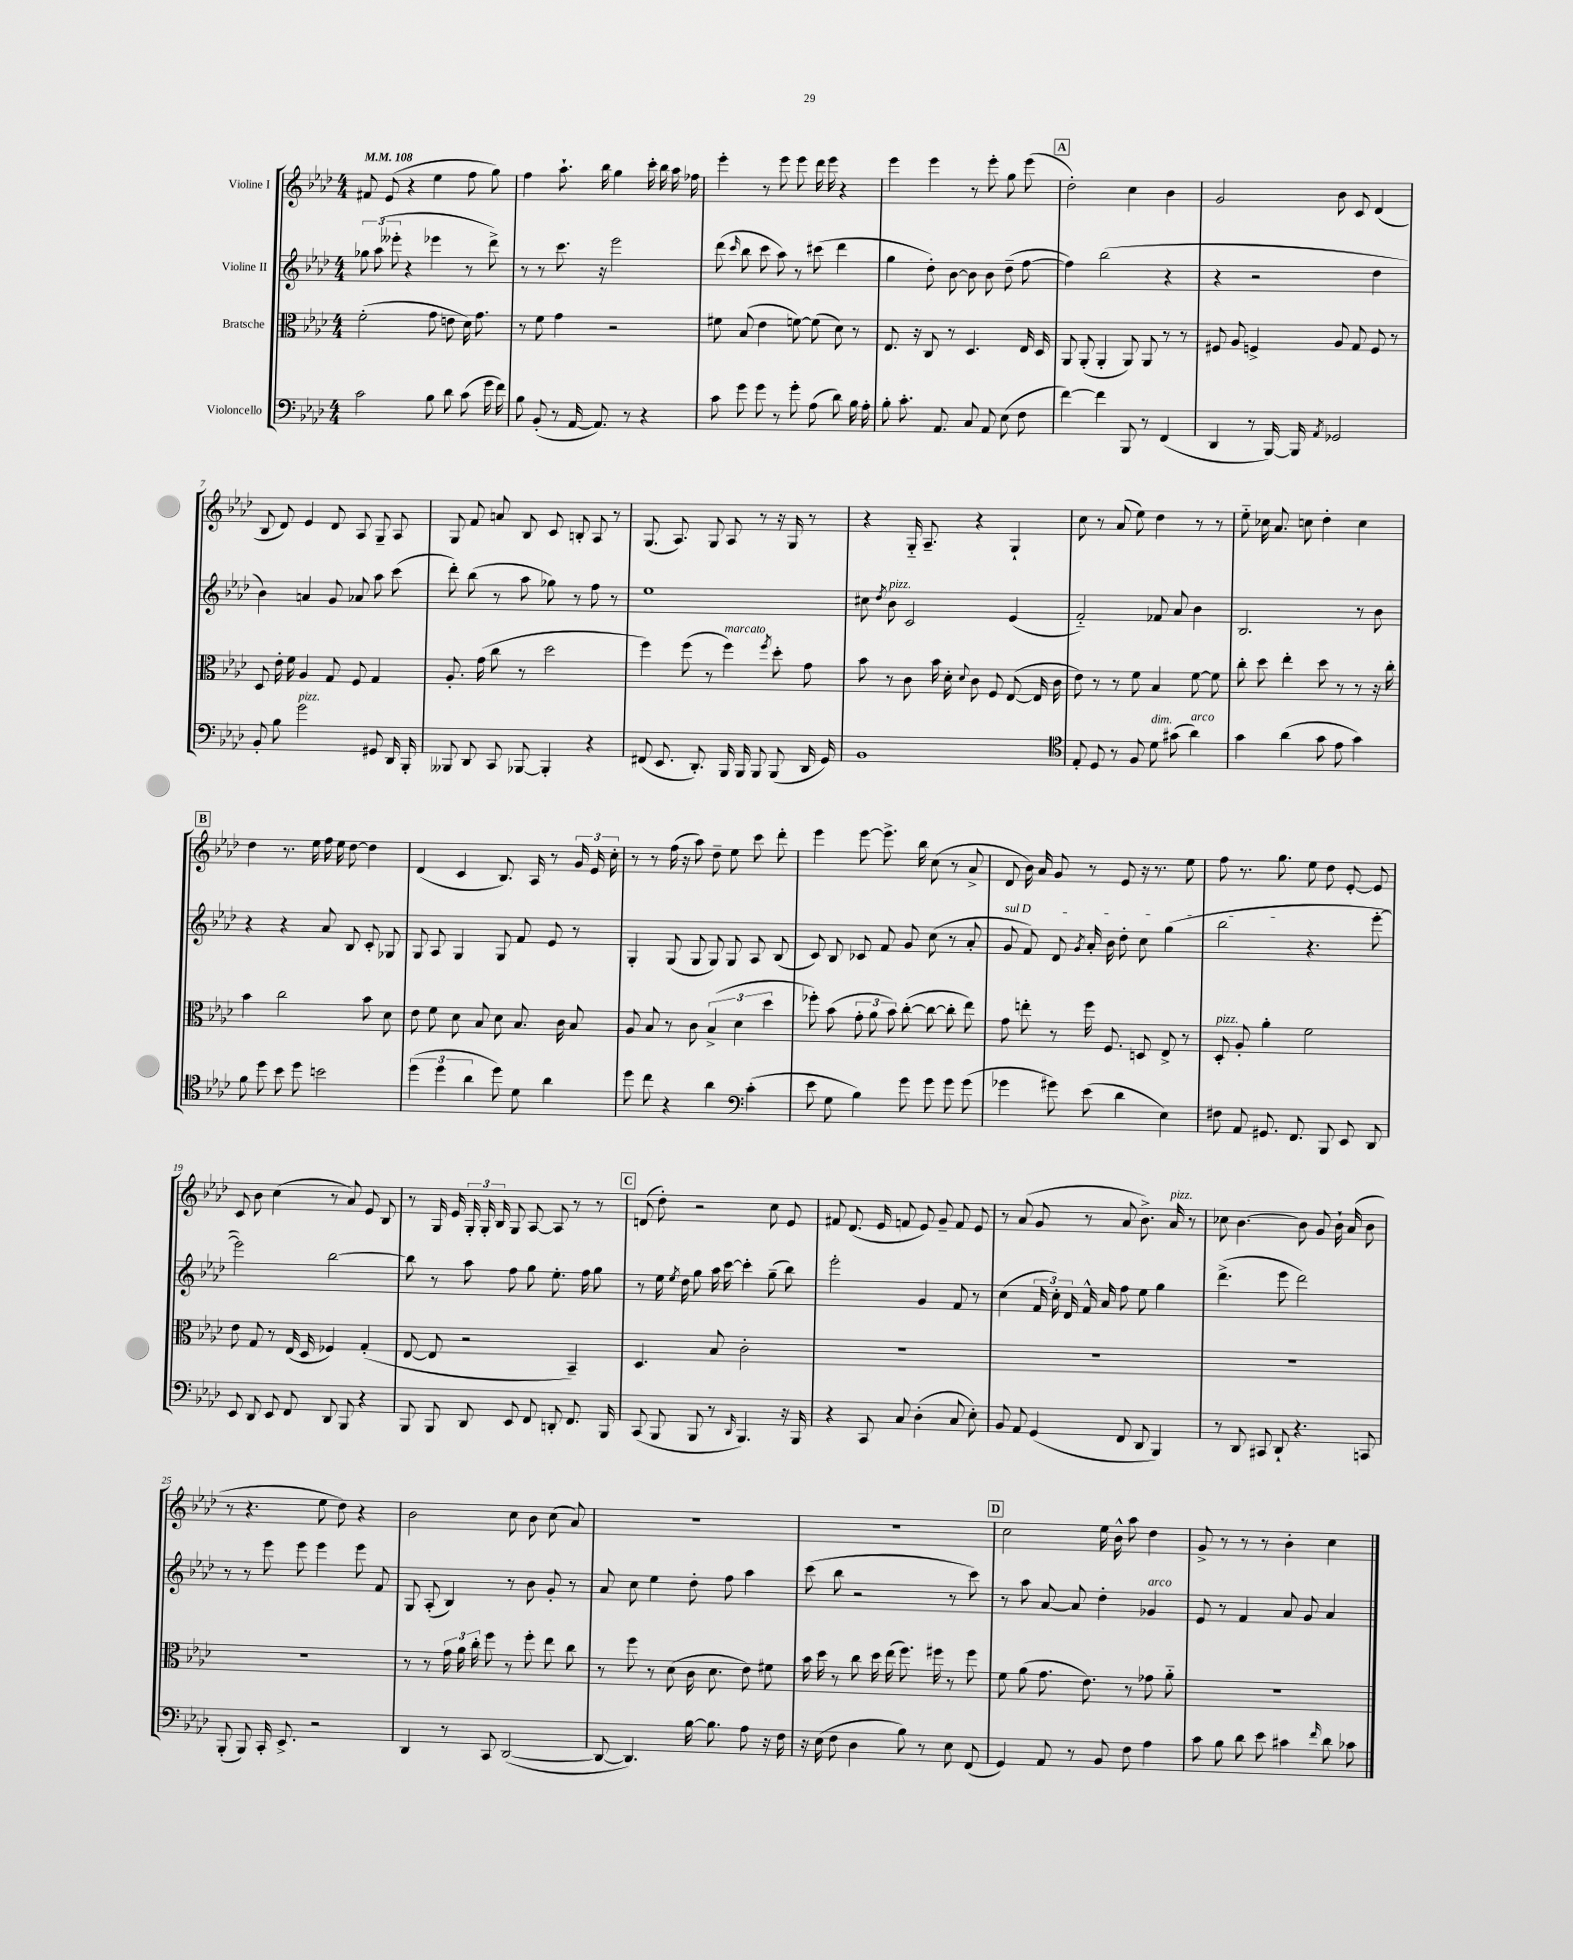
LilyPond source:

<<
\new StaffGroup <<
\new Staff = "s0" \with { instrumentName = "Violine I" } {
    \clef treble \key aes \major \numericTimeSignature \time 4/4 \tempo 4 = 108
    \autoBeamOff fis'8 ees'8( r4 ees''4 f''8 g''8) |
    f''4 aes''8.-! bes''16 g''4 c'''16-. bes''16 aes''16 fes''16 |
    ees'''4-. r8 ees'''8 ees'''8 des'''16 ees'''16 r4 |
    ees'''4 ees'''4 r8 ees'''8-. g''8 ees'''8( |
    \mark \markup { \box "A" } des''2-.) c''4 bes'4 |
    g'2 bes'8 c'8 des'4( |
    bes8 des'8) ees'4 des'8 aes8 g8-- aes8 |
    g8 f'8 a'8 bes8 c'8 b8-. aes8 r8 |
    g8.( aes8.) g8 aes8 r8 r16 g16 r8 |
    r4 g16-_ aes8.-- r4 g4-! |
    c''8 r8 aes'8( ees''8) des''4 r8 r8 |
    ees''8-_ ces''16 aes'8. c''8 des''4-. c''4 |
    \mark \markup { \box "B" } des''4 r8. ees''16 f''16 ees''16 des''8~ des''4 |
    des'4( c'4 bes8.) aes16 r8 \tuplet 3/2 { g'16 ees'16 c''16-. } |
    r8 r8 f''16( r16 aes''8) des''8-- ees''8 c'''8 des'''8-. |
    ees'''4 ees'''8~ ees'''8.-> bes''16 c''8( r8 aes'8-> |
    des'8 bes'16) aes'16 g'8 r8 ees'8 r16 r8. ees''8 |
    f''8 r8. g''8. ees''8 des''8 ees'8~-. ees'8 |
    c'8 bes'8 c''4( r8 aes'8) ees'8 bes8 |
    r8 g16 ees'16 \tuplet 3/2 { g16-. g16-. bes16 } g8 aes8~ aes8 r8 r8 |
    \mark \markup { \box "C" } d'8( des''8-.) r2 c''8 ees'8 |
    fis'8 des'8.( ees'16 f'8 ees'8) g'8-- f'8 ees'8 |
    r8 aes'8( g'8 r8 aes'8 bes'8.->) aes'16^\markup { \italic "pizz." } r8 |
    ces''8 bes'4.~ bes'8 g'8 bes'16-! aes'16( bes'8 |
    r8 r4. ees''8 des''8) r4 |
    bes'2 c''8 bes'8 c''8( aes'8) |
    r1 |
    R1 |
    \mark \markup { \box "D" } c''2 ees''16 bes'16-^ aes''8 des''4 |
    g'8-> r8 r8 r8 bes'4-. c''4 \bar "|." |
}
\new Staff = "s1" \with { instrumentName = "Violine II" } {
    \clef treble \key aes \major \numericTimeSignature \time 4/4
    \autoBeamOff \tuplet 3/2 { ges''8 aes''8( eeses'''8-. } r4 ees'''4 r8 des'''8->) |
    r8 r8 c'''8. r16 ees'''2 |
    des'''8( \grace { c'''16 } bes''8 c'''8 aes''8) r8 cis'''8( des'''4 |
    g''4 des''8-.) bes'8~ bes'8 bes'8 des''8--( f''8~ |
    \mark \markup { \box "A" } f''4) bes''2( r4 |
    r4 r2 des''4 |
    bes'4) a'4 g'8 aes'8 aes''8 c'''8( |
    des'''8-.) bes''8( r8 aes''8 ges''8) r8 f''8 r8 |
    ees''1 |
    cis''8 \acciaccatura { des''8 } bes'8^\markup { \italic "pizz." } c'2 ees'4( |
    f'2-_) fes'8 aes'8 bes'4 |
    bes2. r8 bes'8 |
    \mark \markup { \box "B" } r4 r4 aes'8 bes8 c'8-. ges8 |
    g8 aes8 g4 g8 f'8 ees'8 r8 |
    g4-. g8( g8 g8) g8 aes8 bes8( |
    c'8) bes8 ces'8 f'8 g'8 c''8( r8 aes'8-. |
    \once \override TextSpanner.bound-details.left.text = \markup { \italic "sul D" } g'8\startTextSpan f'8) des'8 \acciaccatura { g'8 } aes'16-. bes'16 des''8-. c''8 g''4( |
    bes''2\stopTextSpan r4. ees'''8~-. |
    ees'''2) bes''2~ |
    bes''8 r8 aes''8 f''8 g''8 ees''8.-. f''16 g''8 |
    \mark \markup { \box "C" } r8 ees''16 \acciaccatura { ees''8 } des''16 g''8 aes''16 c'''16~ c'''4-. g''8--( bes''8) |
    ees'''2-. g'4 f'8 r8 |
    c''4( \tuplet 3/2 { f'16 c''16-.) des'16 } f'16-^ aes'16 f''8 ees''8 g''4 |
    des'''4.->( ees'''8 des'''2) |
    r8 r8 ees'''8 ees'''8 ees'''4 ees'''8 f'8 |
    g8 aes8-.( bes4) r8 bes'8 g'8-. r8 |
    aes'8 c''8 ees''4 des''8-. f''8 aes''4 |
    c'''8( bes''8 r2 r8 c'''8) |
    \mark \markup { \box "D" } r8 aes''8 aes'8~ aes'8 des''4-. ges'4^\markup { \italic "arco" } |
    ees'8 r8 f'4 aes'8 g'8 aes'4 \bar "|." |
}
\new Staff = "s2" \with { instrumentName = "Bratsche" } {
    \clef alto \key aes \major \numericTimeSignature \time 4/4
    \autoBeamOff f'2-.( g'8 e'8 des'16) g'8. |
    r8 f'8 g'4 r2 |
    fis'8 bes8( ees'4 f'8~) f'8( des'8) r8 |
    ees8. r16 c8 r8 des4. ees16 des16 |
    \mark \markup { \box "A" } aes,8 aes,8-.( aes,4-. aes,8) aes,8 r8 r8 |
    fis8 aes8 f4-> aes8 g8 f8 r8 |
    des8 ees'16-. f'16 aes4 g8 f8 g4 |
    aes8.-. g'16( c''8 r8 des''2 |
    f''4) f''8( r8 f''4^\markup { \italic "marcato" }) \acciaccatura { f''8 } des''8-. g'8 |
    bes'8 r8 c'8 bes'16 des'16-. \appoggiatura { des'8 } c'8 f8 ees8~( ees16 c'16 |
    ees'8) r8 r8 f'8 bes4 f'8~ f'8 |
    c''8-. des''8 ees''4-. des''8 r8 r8 r16 c''16-. |
    \mark \markup { \box "B" } bes'4 c''2 bes'8 des'8 |
    ees'8 f'8 des'8 bes8 des'8 bes8. c'16 bes8 |
    aes8 bes8 r8 c'8 \tuplet 3/2 { bes4->( des'4 des''4 } |
    fes''8-.) bes'8( \tuplet 3/2 { g'8-. aes'8 bes'8) } c''8~-.( c''8~ c''8-. ees''8) |
    g'8 e''8-. r8 f''16 f8. d8 ees8-> r8 |
    des8-.^\markup { \italic "pizz." } aes8-. aes'4-. f'2 |
    ees'8 g8 r8 ees16( des16 fes4) g4-.( |
    ees8~ ees8 r2 bes,4--) |
    \mark \markup { \box "C" } des4. bes8 c'2-. |
    R1 |
    R1 |
    R1 |
    R1 |
    r8 r8 \tuplet 3/2 { g'16 aes'16 c''16-. } f''8 r8 f''8-. ees''8 c''8 |
    r8 f''8 r8 des'8( c'16 des'8. ees'8) fis'8 |
    bes'16 des''16 r8 c''8 des''16 ees''16( f''8.) fis''16 r8 fis''8 |
    \mark \markup { \box "D" } f'8 aes'8( g'8. ees'8.) r8 ges'8 aes'8-_ |
    R1 \bar "|." |
}
\new Staff = "s3" \with { instrumentName = "Violoncello" } {
    \clef bass \key aes \major \numericTimeSignature \time 4/4
    \autoBeamOff c'2 bes8 des'8 c'8( g'16 f'16) |
    bes8 bes,8-.( r8 aes,16~ aes,8.) r8 r4 |
    c'8 g'8 g'8 r8 g'8-. aes8( des'8) bes16 aes16-. |
    bes8-. c'8.-. aes,8. c8 aes,8 ees8( f8 |
    \mark \markup { \box "A" } f'4~) f'4 bes,,8 r8 f,4( |
    des,4 r8 bes,,16~) bes,,16 \acciaccatura { aes,8 } ges,2 |
    bes,8-. bes8 g'2^\markup { \italic "pizz." } gis,8 des,16 bes,,16-. |
    beses,,8 des,8 c,8 bes,,8~ bes,,4-. r4 |
    fis,8( ees,8. des,8.-.) bes,,16 bes,,16 bes,,8 bes,,8( des,16 g,16) |
    bes,1 |
    \clef tenor ees8-. des8 r8 f8 des'8^\markup { \italic "dim." } gis'8( aes'4^\markup { \italic "arco" }) |
    g'4 aes'4( g'8 ees'8 g'4) |
    \mark \markup { \box "B" } f'8 des''8 bes'8 des''8 b'2 |
    \tuplet 3/2 { des''4( des''4 aes'4 } des''8) des'8 aes'4 |
    des''8 c''8 r4 aes'4 \clef bass c'4-.( |
    ees'8 g8 bes4) g'8 g'8 g'8 g'8( |
    ges'4 gis'8) ees'8( des'4 ees4) |
    fis8 aes,8 gis,8. f,8. bes,,8 ees,8 des,8 |
    ees,8 des,8 ees,8 f,8 des,8 bes,,8 r4 |
    bes,,8 bes,,8 des,8 ees,8 f,8 d,8-. f,8. bes,,16 |
    \mark \markup { \box "C" } c,8( bes,,8 bes,,8 r8 \grace { des,16 } bes,,4.) r16 bes,,16 |
    r4 c,8 c8 des4-.( c8 ees8-.) |
    bes,8 aes,8 g,4( f,8 des,8 bes,,4) |
    r8 des,8 cis,8 des,8-! r4. c,8 |
    bes,,8-.( bes,,8) c,16-. ees,8.-> r2 |
    des,4 r8 c,8 des,2~( |
    des,8~ des,4.) bes16~ bes8. aes8 r16 f16 |
    r16 ees16( f8 des4 bes8) r8 ees8 f,8( |
    \mark \markup { \box "D" } g,4) aes,8 r8 bes,8 f8 aes4 |
    c'8 bes8 des'8 ees'8 cis'4 \grace { f'16 } des'8 ces'8 \bar "|." |
}
>>
>>
